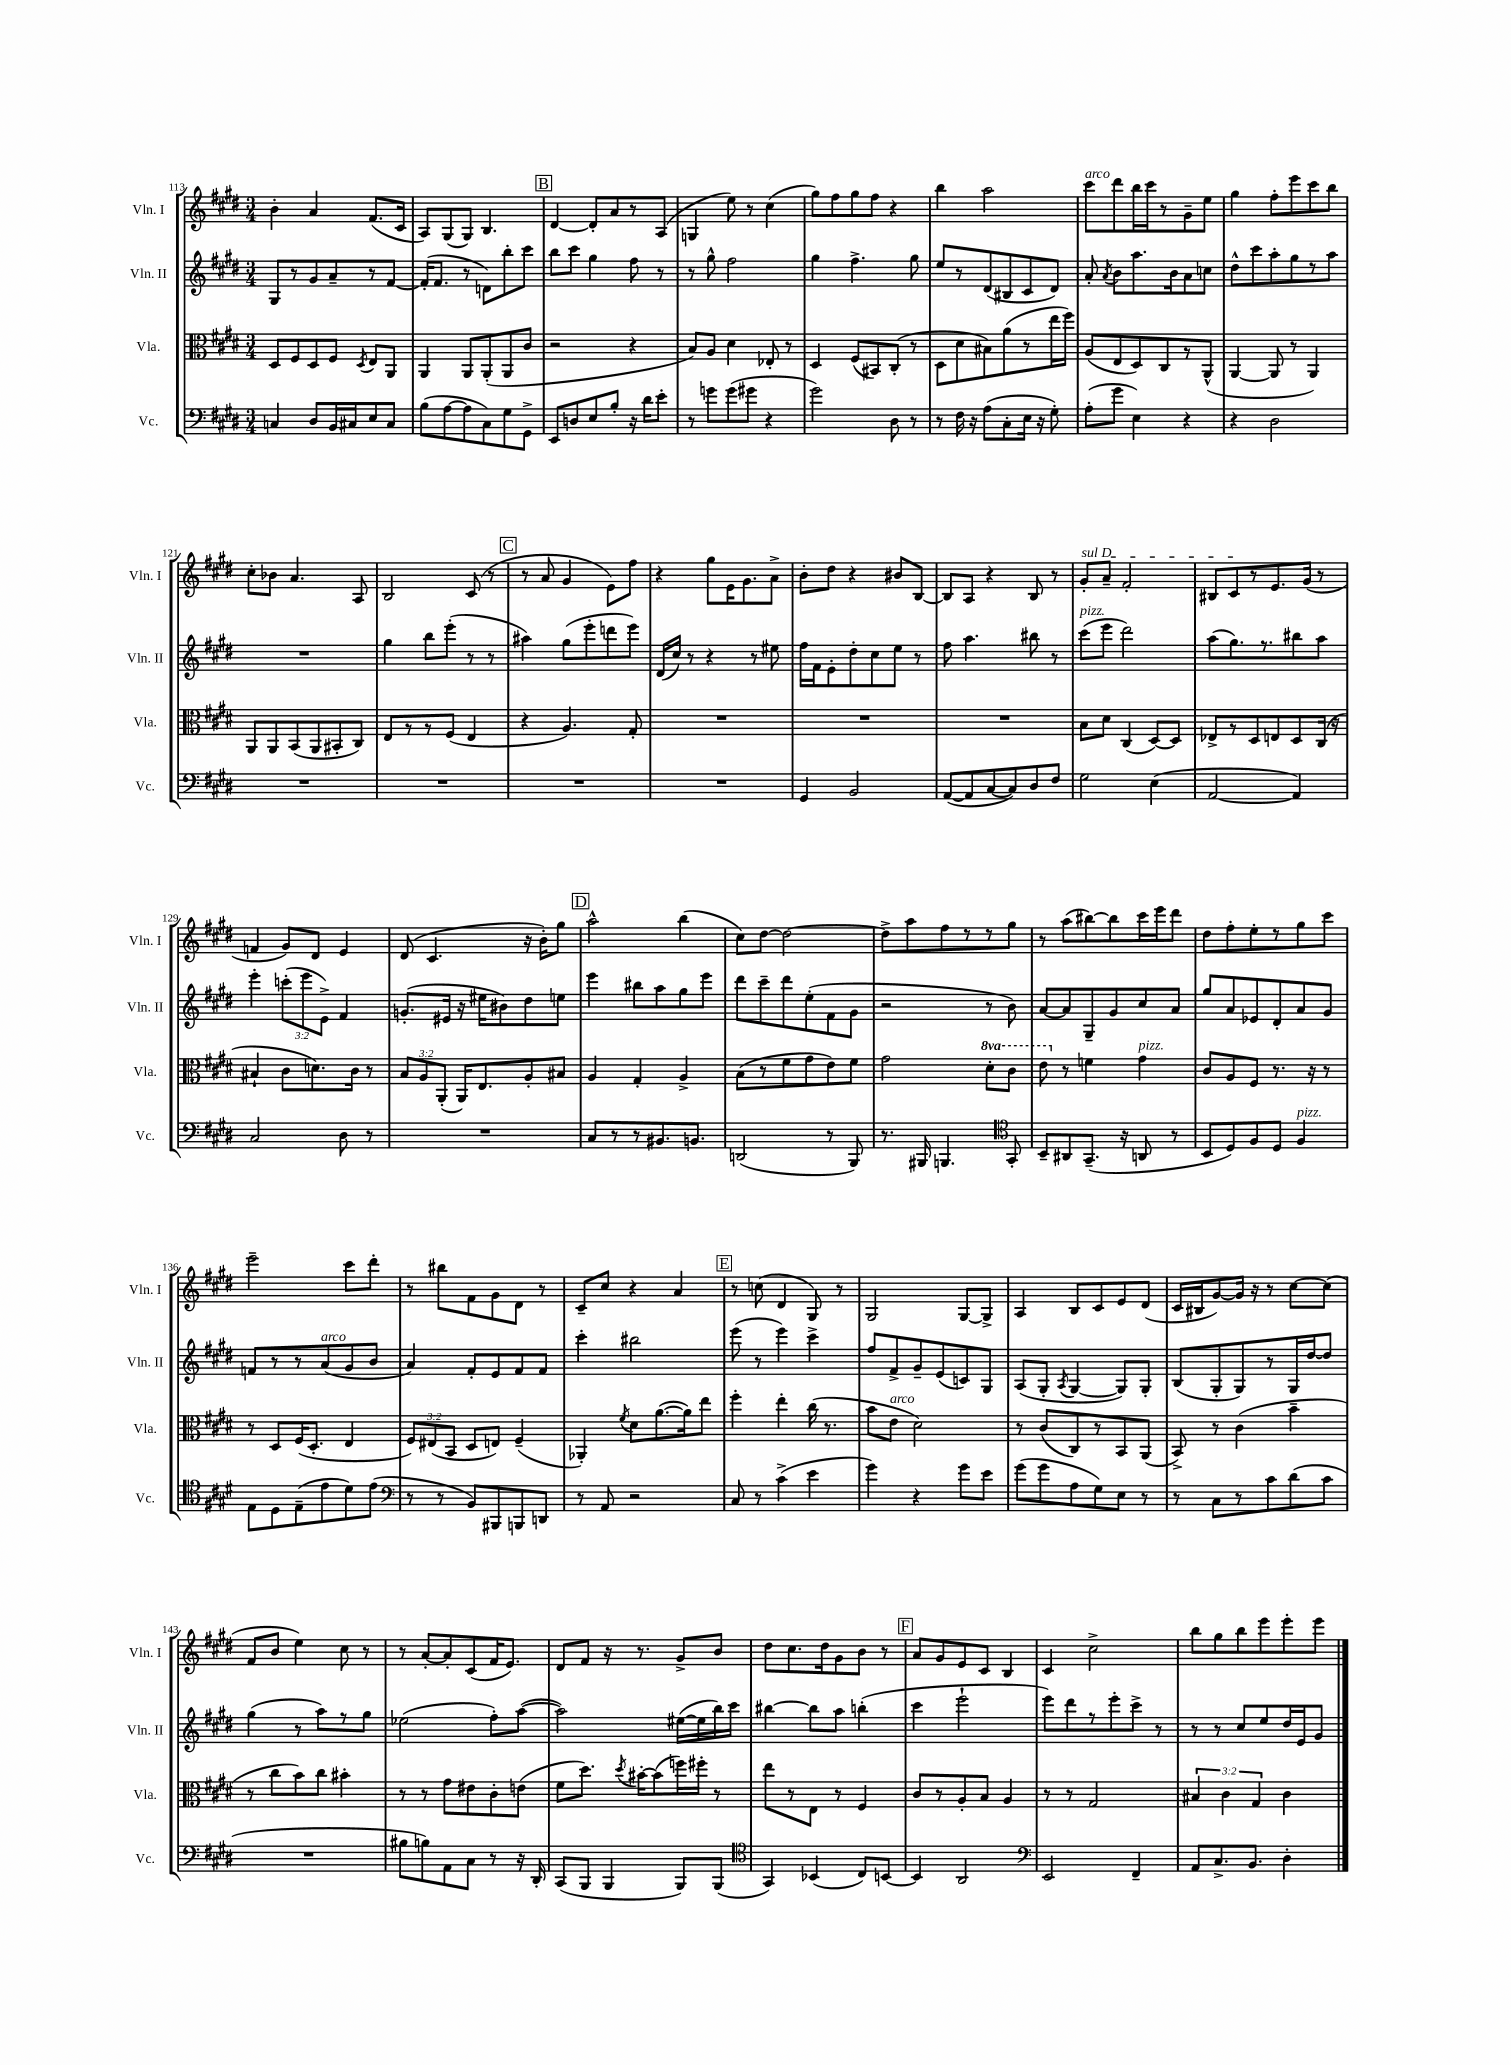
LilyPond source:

<<
\new StaffGroup <<
\new Staff = "s0" \with { instrumentName = "Vln. I" shortInstrumentName = "Vln. I" } {
    \clef treble \key e \major \numericTimeSignature \time 3/4
    \autoBeamOff b'4-. a'4 fis'8.[( cis'16] |
    a8[) gis8( gis8]) b4. |
    \mark \markup { \box "B" } dis'4~ dis'8[-. a'8 r8 a8]( |
    g4 e''8) r8 cis''4( |
    gis''8[) fis''8 gis''8 fis''8] r4 |
    b''4 a''2 |
    cis'''8[^\markup { \italic "arco" } dis'''8 b''16 cis'''16 r8 gis'8-- e''8] |
    gis''4 fis''8[-. e'''8 cis'''8 b''8] |
    cis''8[-. bes'8] a'4. a8 |
    b2 cis'8( r8 |
    \mark \markup { \box "C" } r8 a'8 gis'4 e'8[) fis''8] |
    r4 gis''8[ e'16 gis'8. a'8]-> |
    b'8[-. dis''8] r4 bis'8[ b8]~ |
    b8[ a8] r4 b8 r8 |
    \once \override TextSpanner.bound-details.left.text = \markup { \italic "sul D" } gis'8[-.\startTextSpan a'8]-- fis'2-. |
    bis8[ cis'8\stopTextSpan r8 e'8. gis'16]( r8 |
    f'4 gis'8[) dis'8] e'4 |
    dis'8( cis'4. r16 b'16[-.) gis''8] |
    \mark \markup { \box "D" } a''2-^ b''4( |
    cis''8[) dis''8]~ dis''2~ |
    dis''8[-> a''8 fis''8 r8 r8 gis''8] |
    r8 a''8[( bis''8~) bis''8 cis'''16 e'''16 dis'''8] |
    dis''8[ fis''8-. e''8-. r8 gis''8 cis'''8] |
    e'''2-- cis'''8[ dis'''8]-. |
    r8 bis''8[ fis'8 gis'8 dis'8] r8 |
    cis'8[-- cis''8] r4 a'4 |
    \mark \markup { \box "E" } r8 c''8( dis'4 gis8) r8 |
    gis2 gis8[~ gis8]-> |
    a4 b8[ cis'8 e'8 dis'8]( |
    cis'16[ bis16 gis'8~) gis'16] r16 r8 cis''8[~ cis''8]( |
    fis'8[ b'8] e''4) cis''8 r8 |
    r8 a'8[~-. a'8-. cis'8( fis'16 e'8.]) |
    dis'8[ fis'8] r16 r8. gis'8[-> b'8] |
    dis''8[ cis''8. dis''16 gis'8 b'8] r8 |
    \mark \markup { \box "F" } a'8[ gis'8 e'8 cis'8] b4 |
    cis'4 cis''2-> |
    b''8[ gis''8 b''8 e'''8 e'''8-. e'''8] \bar "|." |
}
\new Staff = "s1" \with { instrumentName = "Vln. II" shortInstrumentName = "Vln. II" } {
    \clef treble \key e \major \numericTimeSignature \time 3/4 \override Staff.TupletNumber.text = #tuplet-number::calc-fraction-text
    \autoBeamOff gis8[ r8 gis'8 a'8-- r8 fis'8]~ |
    fis'16[-.( fis'8.] r8 d'8[) b''8-. cis'''8] |
    \mark \markup { \box "B" } b''8[ cis'''8] gis''4 fis''8 r8 |
    r8 gis''8-^ fis''2 |
    gis''4 fis''4.-> gis''8 |
    e''8[ r8 dis'8( bis8 cis'8 dis'8]) |
    a'8-. \acciaccatura { a'8 } b'8[ a''8. b'16 a'8 c''8] |
    dis''8[-^ cis'''8 a''8-. gis''8 r8 a''8] |
    R2. |
    gis''4 b''8[ e'''8]-.( r8 r8 |
    \mark \markup { \box "C" } ais''4) gis''8[( e'''8-. d'''8 e'''8]) |
    dis'16[( cis''16]) r8 r4 r8 eis''8 |
    fis''16[ fis'16 e'8-. dis''8-. cis''8 e''8] r8 |
    fis''8 a''4. bis''8 r8 |
    cis'''8[^\markup { \italic "pizz." }( e'''8] dis'''2) |
    a''8[( gis''8.) r8. bis''8 a''8] |
    e'''4-. \tuplet 3/2 { c'''8[-.( e'''8 e'8]->) } fis'4 |
    g'8.[-.( eis'16] r16 eis''16[ bis'8) dis''8 e''8] |
    \mark \markup { \box "D" } e'''4 bis''8[ a''8 gis''8 e'''8] |
    dis'''8[ cis'''8-- dis'''8 e''8-.( fis'8 gis'8] |
    r2 r8 b'8) |
    a'8[~ a'8 gis8-- gis'8 cis''8 a'8] |
    gis''8[ a'8 ees'8 dis'8-. a'8 gis'8] |
    f'8[ r8 r8 a'8^\markup { \italic "arco" }( gis'8 b'8] |
    a'4) fis'8[-. e'8 fis'8 fis'8] |
    cis'''4-. bis''2 |
    \mark \markup { \box "E" } e'''8( r8 e'''4) cis'''4-> |
    fis''8[ fis'8-> gis'8-- e'8( c'8) gis8] |
    a8[( gis8]-. \acciaccatura { a8 } gis4~ gis8[) gis8]-. |
    b8[( gis8-. gis8) r8 gis16 dis''16~ dis''8] |
    gis''4( r8 a''8[) r8 gis''8] |
    ees''2( fis''8[-.) a''8]~( |
    a''2) eis''16[~( eis''16 b''16) cis'''16] |
    bis''4~ bis''8[ a''8] b''4-.( |
    \mark \markup { \box "F" } cis'''4 e'''2-! |
    e'''8[) dis'''8 r8 e'''8-. cis'''8]-> r8 |
    r8 r8 cis''8[ e''8 dis''16 e'16 gis'8] \bar "|." |
}
\new Staff = "s2" \with { instrumentName = "Vla." shortInstrumentName = "Vla." } {
    \clef alto \key e \major \numericTimeSignature \time 3/4 \override Staff.TupletNumber.text = #tuplet-number::calc-fraction-text \set Staff.ottavationMarkups = #ottavation-simple-ordinals
    \autoBeamOff dis8[ fis8 dis8 fis8] \acciaccatura { dis8 } e8[ a,8] |
    a,4 a,8[ a,8-.( a,8 cis'8] |
    \mark \markup { \box "B" } r2 r4 |
    b8[) a8] dis'4 ees8-. r8 |
    dis4 fis8[( bis,8) cis8]-.( r8 |
    dis8[ dis'8 bis8) a'8( r8 e''16 fis''16]) |
    a8[( e8 dis8) cis8 r8 a,8]-^( |
    a,4~ a,8 r8 a,4) |
    a,8[ a,8 b,8( a,8 bis,8-. cis8]) |
    e8[ r8 r8 fis8]( e4 |
    \mark \markup { \box "C" } r4 a4.) gis8-. |
    R2. |
    R2. |
    R2. |
    b8[ dis'8] cis4( dis8[~) dis8] |
    ees8[-> r8 dis8 e8 dis8 cis16]( r16 |
    bis4-! cis'8[ d'8.) cis'16] r8 |
    \tuplet 3/2 { b8[ a8 a,8]-.( } a,16[) e8. a8-. bis8] |
    \mark \markup { \box "D" } a4 gis4-. a4-> |
    b8[( r8 fis'8 gis'8 e'8) fis'8] |
    gis'2 \ottava #1 dis''8[-. cis''8] |
    e''8 \ottava #0 r8 f'4 gis'4^\markup { \italic "pizz." } |
    cis'8[ a8 fis8] r8. r16 r8 |
    r8 dis8[ fis16( dis8.]-. e4 |
    \tuplet 3/2 { fis8[) eis8( b,8] } dis8[ e8]) fis4--( |
    aes,4-.) \acciaccatura { fis'8 } dis'8[ a'8.~( a'16) e''8] |
    \mark \markup { \box "E" } fis''4-. e''4-. cis''16( r8. |
    b'8[ e'8]^\markup { \italic "arco" } dis'2) |
    r8 cis'8[( cis8) r8 b,8 a,8]( |
    b,8->) r8 cis'4( b'4-- |
    r8 cis''8[ b'8) cis''8] bis'4-. |
    r8 r8 gis'8[ eis'8 cis'8-. e'8]( |
    fis'8[ dis''8.]) \acciaccatura { dis''8 } bis'16[~-. bis'8( f''16) fis''16]-. r8 |
    e''8[ r8 e8] r8 fis4 |
    \mark \markup { \box "F" } cis'8[ r8 a8-. b8] a4 |
    r8 r8 gis2 |
    \tuplet 3/2 { bis4 cis'4 gis4 } cis'4 \bar "|." |
}
\new Staff = "s3" \with { instrumentName = "Vc." shortInstrumentName = "Vc." } {
    \clef bass \key e \major \numericTimeSignature \time 3/4
    \autoBeamOff c4 dis8[ b,16 cis16 e8 cis8] |
    b8[( a8~ a8 cis8) gis8 gis,8]-> |
    \mark \markup { \box "B" } e,8[ d8 e8 b8]-. r16 dis'16[ e'8]-. |
    r8 g'8[ g'8( gis'8] r4 |
    gis'2) dis8 r8 |
    r8 fis16 r16 a8[( cis8-. e16] r16 gis8-.) |
    a8[-.( gis'8] e4) r4 |
    r4 dis2 |
    R2. |
    R2. |
    \mark \markup { \box "C" } R2. |
    R2. |
    gis,4 b,2 |
    a,8[~( a,8 cis8~ cis8) dis8 fis8] |
    gis2 e4( |
    a,2~ a,4) |
    cis2 dis8 r8 |
    R2. |
    \mark \markup { \box "D" } cis8[ r8 r8 bis,8. b,8.] |
    d,2( r8 b,,8) |
    r8. bis,,16 b,,4. \clef tenor gis,8-. |
    b,8[-- ais,8 gis,8.]--( r16 a,8 r8 |
    b,8[ dis8) fis8 dis8] fis4^\markup { \italic "pizz." } |
    e8[ dis8 e8--( e'8 dis'8) e'8]( |
    \clef bass r8 r8 b,8[) bis,,8 b,,8 d,8] |
    r8 a,8 r2 |
    \mark \markup { \box "E" } cis8 r8 cis'4->( e'4 |
    gis'4) r4 gis'8[ e'8] |
    gis'8[( gis'8 a8 gis8) e8] r8 |
    r8 cis8[ r8 cis'8 dis'8( cis'8] |
    R2. |
    bis8[ b8) a,8 cis8] r8 r16 dis,16-. |
    cis,8[( b,,8] b,,4 b,,8[) b,,8]( |
    \clef tenor gis,4) bes,4( cis8[) b,8]~ |
    \mark \markup { \box "F" } b,4 a,2 |
    \clef bass e,2 fis,4-- |
    a,8[ cis8.-> b,8.] dis4-. \bar "|." |
}
>>
>>
\layout { \context { \Score currentBarNumber = #113 } }
